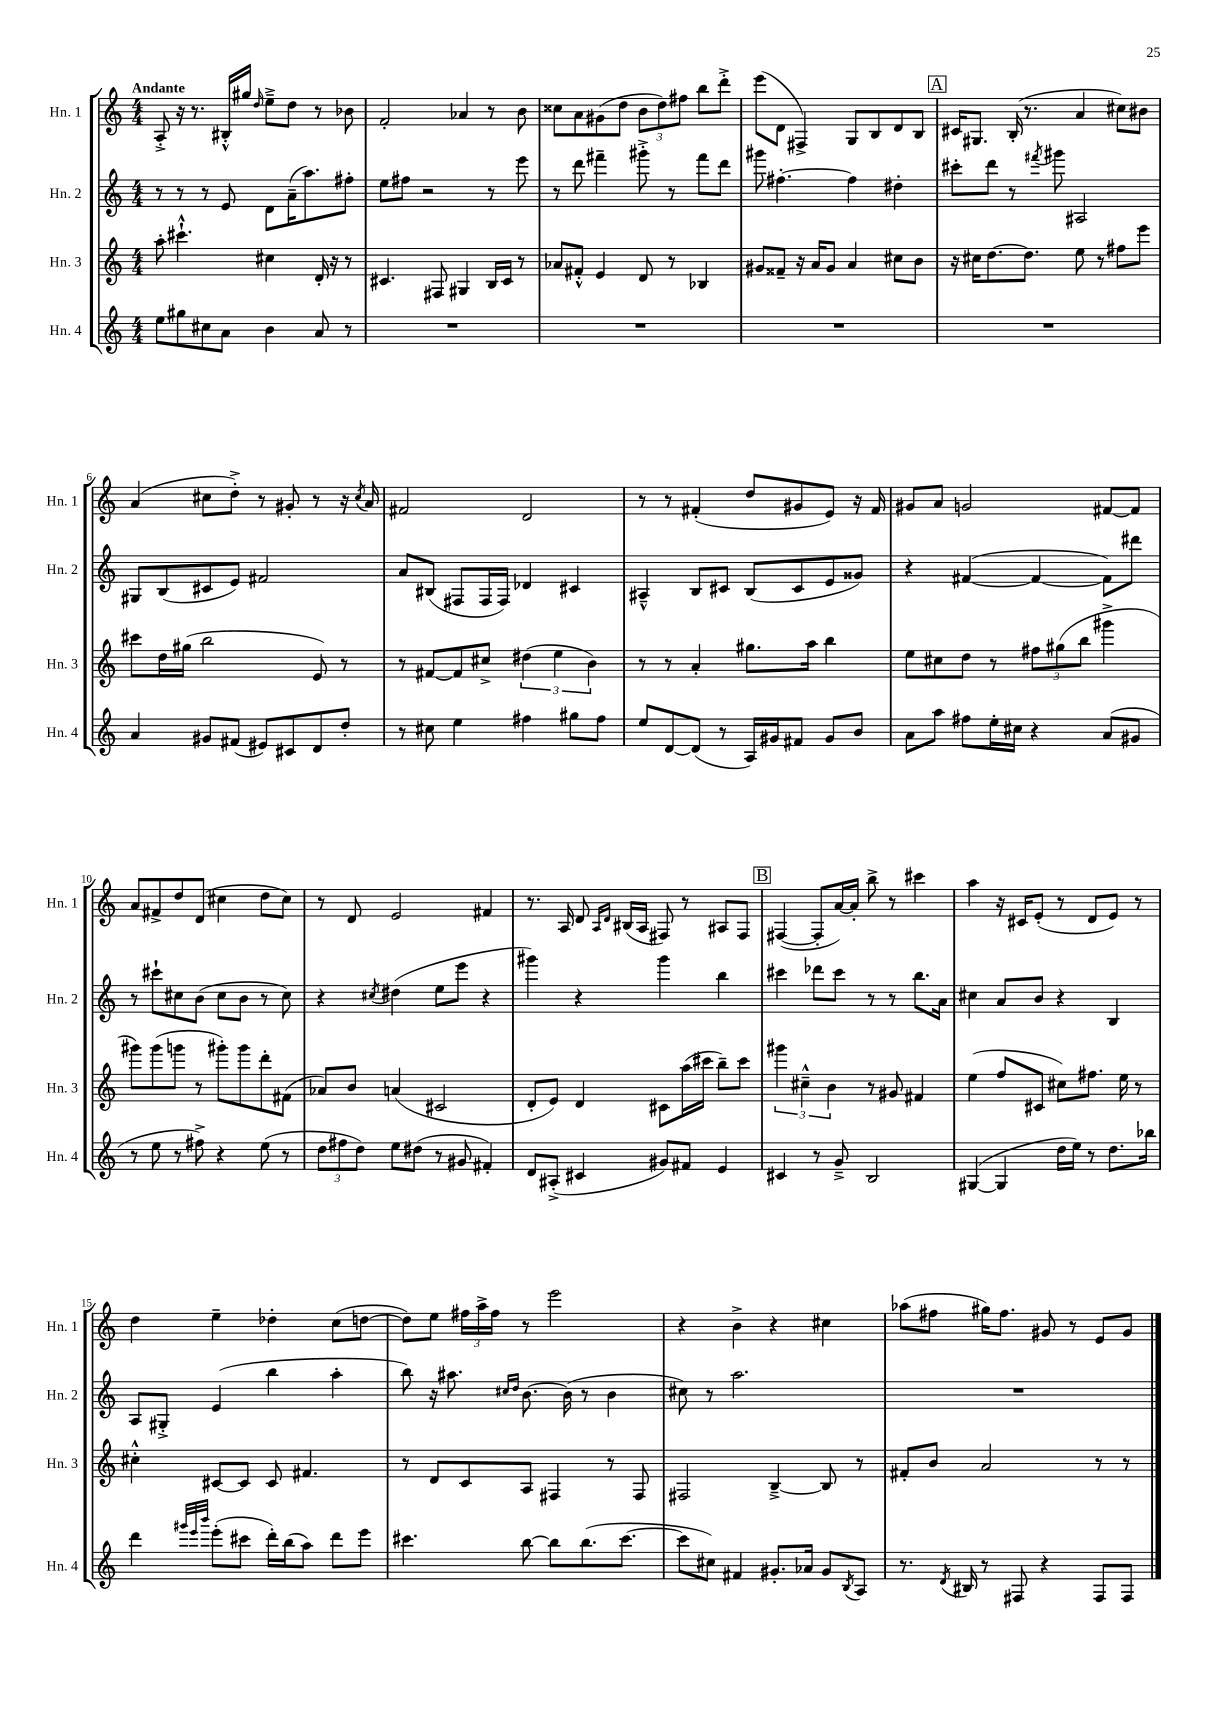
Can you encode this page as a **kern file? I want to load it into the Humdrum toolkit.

**kern	**kern	**kern	**kern
*staff4	*staff3	*staff2	*staff1
*clefG2	*clefG2	*clefG2	*clefG2
*k[]	*k[]	*k[]	*k[]
*M4/4	*M4/4	*M4/4	*M4/4
8ee	8aa'	8r	8A'^
8gg#	4.ccc#`^^	8r	16r
.	.	.	8.r
8cc#	.	8r	.
8a	.	8e	16B#'^^
.	.	.	16gg#
.	.	.	16qqdd
4b	4cc#	8d	8ee~^
.	.	(16a~	8dd
.	.	8.aa)	.
8a	16d'	.	8r
.	16r	.	.
8r	8r	8ff#'	8b-
=	=	=	=
1r	4.c#	8ee	2f'
.	.	8ff#	.
.	.	2r	.
.	8F#	.	.
.	4G#	.	4a-
.	16B	8r	8r
.	16c#	.	.
.	8r	8eee	8b
=	=	=	=
1r	8a-	8r	8cc##
.	8f#'^^	8ddd	8a
.	4e	4fff#~	(8g#
.	.	.	8dd
.	8d	8ggg#'^	12b
.	.	.	12dd)
.	8r	8r	.
.	.	.	12ff#
.	4B-	8fff#	8bb
.	.	8ddd	8ddd'^
=	=	=	=
1r	8g#	8ggg#	(8eee
.	8f##~	[4.ff#'	8d
.	16r	.	4F#^)
.	16a	.	.
.	8g#	.	.
.	4a	4ff#]	8G
.	.	.	8B
.	8cc#	4dd#'	8d
.	8b	.	8B
=	=	=	=
1r	16r	8ccc#'	16c#
.	16cc#	.	8.G#
.	[8.dd	8ddd	.
.	.	8r	(16B'
.	8.dd]	.	8.r
.	.	8qfff#	.
.	.	8ggg#	.
.	8ee	2A#	4a
.	8r	.	.
.	8ff#	.	8cc#)
.	8eee	.	8b#
=	=	=	=
4a	8ccc#	8G#	(4a
.	16dd	(8B	.
.	(16gg#	.	.
8g#	2bb	8c#	8cc#
(8f#	.	8e)	8dd'^)
8e#)	.	2f#	8r
8c#	.	.	8g#'
8d	8e)	.	8r
8dd'	8r	.	16r
.	.	.	8qcc#
.	.	.	16a
=	=	=	=
8r	8r	8a	2f#
8cc#	[8f#	(8B#	.
4ee	8f#]	8F#	.
.	8cc#^	16F#	.
.	.	16F#)	.
4ff#	(6dd#	4d-	2d
.	6ee	.	.
8gg#	.	4c#	.
.	6b)	.	.
8ff#	.	.	.
=	=	=	=
8ee	8r	4A#~^^	8r
[8d	8r	.	8r
(8d]	4a'	8B	(4f#'
8r	.	8c#	.
16A)	8.gg#	(8B	8dd
16g#	.	.	.
8f#	.	8c#	8g#
.	16aa	.	.
8g#	4bb	8e	8e)
8b	.	8g##)	16r
.	.	.	16f#
=	=	=	=
8a	8ee	4r	8g#
8aa	8cc#	.	8a
8ff#	8dd	([4f#	2g
16ee'	8r	.	.
16cc#	.	.	.
4r	12ff#	4f#_	.
.	(12gg#	.	.
.	12bb	.	.
(8a	4ggg#^	8f#])	[8f#
8g#	.	8ddd#	8f#]
=	=	=	=
8r	8ggg#)	8r	8a
8ee	(8ggg#	8ccc#`	8f#^
8r	8ggg	8cc#	8dd
8ff#^)	8r	(8b	(8d
4r	8ggg#')	8cc#	4cc#
.	8ggg#	8b	.
(8ee	8ddd'	8r	8dd
8r	(8f#	8cc#)	8cc#)
=	=	=	=
12dd	8a-)	4r	8r
12ff#	.	.	.
.	8b	.	8d
12dd)	.	.	.
.	.	8qcc#	.
8ee	(4a	(4dd#	2e
(8dd#	.	.	.
8r	2c#	8ee	.
8g#	.	8eee	.
4f#')	.	4r	4f#
=	=	=	=
8d	8d'	4ggg#)	8.r
(8A#'^	8e)	.	.
.	.	.	16A
4c#	4d	4r	8d
.	.	.	16qqA
.	.	.	16qqd
.	.	.	(16B#
.	.	.	16A
8g#)	8c#	4ggg#	8F#)
8f#	(16aa	.	8r
.	16ccc#	.	.
4e	8bb~)	4bb	8A#
.	8ccc#	.	8F#
=	=	=	=
4c#	6ggg#	4ccc#	([4F#
.	6cc#~^^	.	.
8r	.	8ddd-	8F#']
.	6b	.	.
8g~^	.	8ccc#	[16a)
.	.	.	16a']
2B	8r	8r	8bb^
.	8g#	8r	8r
.	4f#	8.bb	4ccc#
.	.	16a	.
=	=	=	=
([4G#	(4ee	4cc#	4aa
4G#]	8ff	8a	16r
.	.	.	16c#
.	8c#	8b	(8e'
16dd	8cc#)	4r	8r
16ee)	.	.	.
8r	8.ff#	.	8d
8.dd	.	4B	8e)
.	16ee	.	.
.	8r	.	8r
16bb-	.	.	.
=	=	=	=
4ddd	4cc#'^^	8A	4dd
.	.	8G#'^	.
32qqggg#	.	.	.
32qqeee	.	.	.
32qqbbb	.	.	.
(8eee'	[8c#	(4e	4ee~
8ccc#	8c#]	.	.
16ddd')	8c#	4bb	4dd-'
(16bb	.	.	.
8aa)	4.f#	.	.
8ddd	.	4aa'	(8cc
8eee	.	.	[8dd
=	=	=	=
4.ccc#	8r	8bb)	8dd])
.	8d	16r	8ee
.	.	8.aa#	.
.	8c	.	24ff#
.	.	.	24aa^
.	.	.	24ff#
.	.	16qqcc#	.
.	.	16qqdd	.
[8bb	8A	[8.b	8r
8bb]	4F#	.	2eee
.	.	(16b]	.
(8.bb	.	8r	.
.	8r	4b	.
[8.ccc#	.	.	.
.	8F#	.	.
=	=	=	=
8ccc#]	2F#	8cc#)	4r
8cc#)	.	8r	.
4f#	.	2.aa	4b^
8.g#'	[4B~^	.	4r
16a-	.	.	.
8g#	8B]	.	4cc#
8qB	.	.	.
8A	8r	.	.
=	=	=	=
8.r	8f#'	1r	(8aa-
.	8b	.	8ff#
8qd	.	.	.
16B#	.	.	.
8r	2a	.	16gg#)
.	.	.	8.ff#
8F#	.	.	.
4r	.	.	8g#
.	.	.	8r
8F#	8r	.	8e
8F#	8r	.	8g#
==	==	==	==
*-	*-	*-	*-
